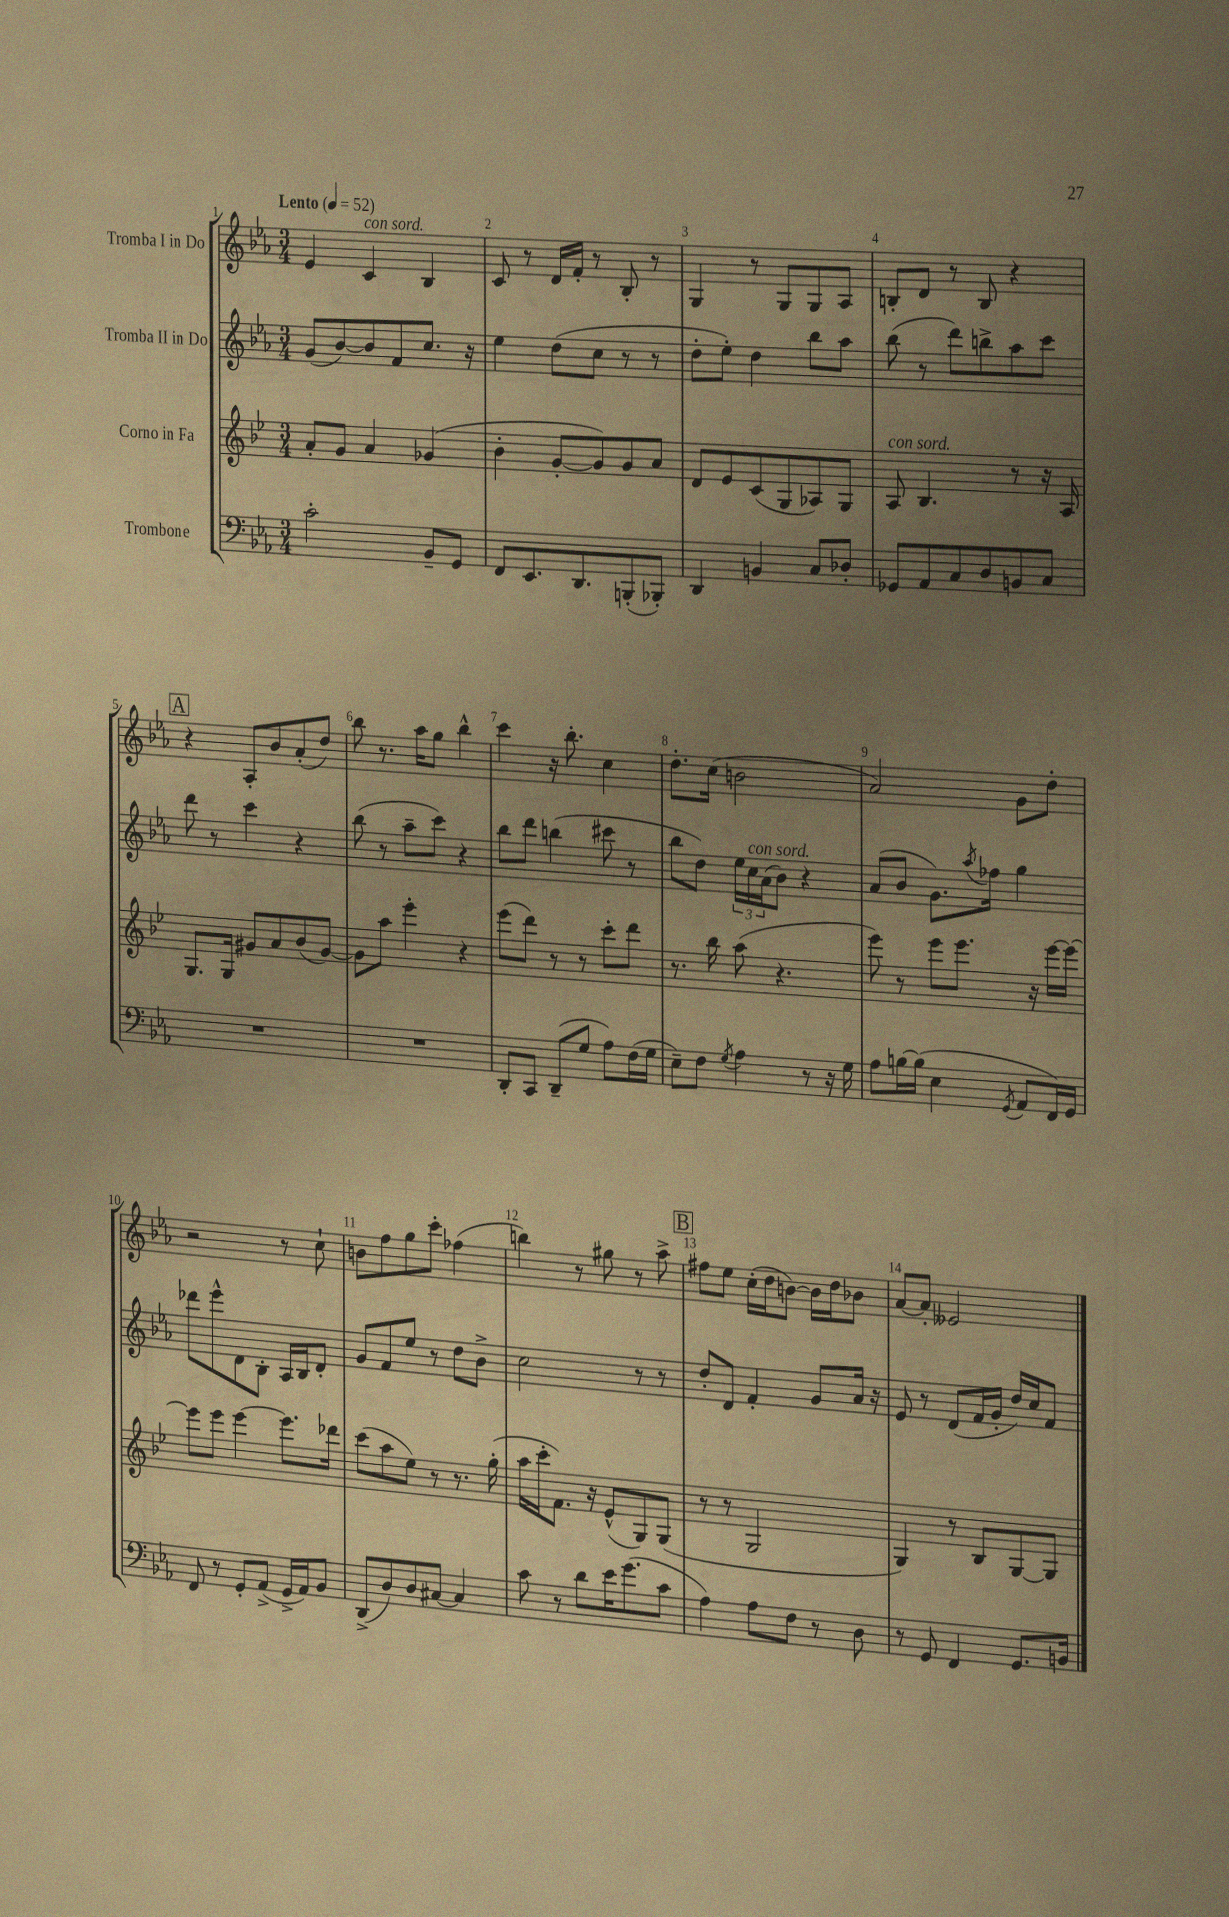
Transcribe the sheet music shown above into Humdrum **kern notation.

**kern	**kern	**kern	**kern
*staff4	*staff3	*staff2	*staff1
*clefF4	*clefG2	*clefG2	*clefG2
*k[b-e-a-]	*k[b-e-]	*k[b-e-a-]	*k[b-e-a-]
*M3/4	*M3/4	*M3/4	*M3/4
*MM52	*MM52	*MM52	*MM52
2c'	8a'	(8g	4e-
.	8g	[8b-)	.
.	4a	8b-]	4c
.	.	8f	.
8BB-~	(4g-	8.cc	4B-
8GG	.	.	.
.	.	16r	.
=	=	=	=
8FF	4b-'	4ee-	8c
8.EE-	.	.	8r
.	[8g'	(8dd	16d
8.DD	.	.	16f'
.	8g])	8cc	8r
(8BBB'	8g	8r	8B-'
8BBB-')	8a	8r	8r
=	=	=	=
4DD	8d	8dd'	4G
.	8e-	8ee-')	.
4BB	(8c	4dd	8r
.	8G	.	8G
8C	8A-)	8bb-	8G
8D-'	8G	8aa-	8A-
=	=	=	=
8GG-	8A	(8bb-	8B'
8AA-	4.B-	8r	8d
8C	.	8ddd)	8r
8D	.	8bb^	8B
8BB	8r	8aa-	4r
8C	16r	8ccc	.
.	16A	.	.
=	=	=	=
2.r	8.G	8ddd	4r
.	.	8r	.
.	16G	.	.
.	8g#	4ccc	8A-'
.	8a	.	8b-
.	(8b-	4r	(8a-'
.	[8g#)	.	8dd)
=	=	=	=
2.r	8g#]	(8bb-	8bb-
.	8aa	8r	8.r
.	4eee-'	8aa-~	.
.	.	.	16aa-
.	.	8ccc)	8gg
.	4r	4r	4bb-^^
=	=	=	=
8DD'	(8eee-	8bb-	4ccc
8CC	8ddd)	8ddd	.
(8DD~	8r	(4bb	16r
.	.	.	8.bb-'
8G	8r	.	.
8A-)	8ccc'	8ccc#	4cc
(16F	8ddd	8r	.
16G	.	.	.
=	=	=	=
8E-~)	8.r	8bb-	8.dd'
8F	.	8dd)	.
.	16bb-	.	(16cc
8qG	.	.	.
4A-	(8aa	24ee-	2b
.	.	24cc	.
.	.	(24a-	.
.	4.r	8b-)	.
8r	.	4r	.
16r	.	.	.
16G	.	.	.
=	=	=	=
8A-	8eee-)	(8a-	2a-)
[16B	8r	8b-	.
(16B]	.	.	.
4E-	8eee-	8.g)	.
.	8.eee-	.	.
.	.	8qaa-	.
.	.	16ff-	.
8qGG	.	.	.
8AA-	.	4gg	8g
.	16r	.	.
16FF)	[16eee-	.	8dd'
16GG	16eee-_	.	.
=	=	=	=
8FF	8eee-]	8ddd-	2r
8r	8eee-	8eee-^^	.
8GG'	[4eee-	8d	.
(8AA-^	.	8B-'	.
16GG^	8.eee-]	16A-	8r
16AA-)	.	16B-	.
8BB-	.	8d'	8cc`
.	16ddd-	.	.
=	=	=	=
(8DD^	(8ccc	8g	8b
8D)	8aa	8f	8ff
8D	8ee-)	8ee-	8gg
[8C#	8r	8r	8ccc'
4C#]	8.r	8dd	(4ff-
.	.	8b-^	.
.	(16gg'	.	.
=	=	=	=
8c	16aa	2cc	4bb)
.	16ccc'	.	.
8r	8.f)	.	.
8d	.	.	8r
.	16r	.	.
16e-	(8e-^^	.	8gg#
(8.g	.	.	.
.	8G)	8r	8r
8c	(8G	8r	8aa-^
=	=	=	=
4A-)	8r	8dd'	8ff#
.	8r	8d	8ee-
8A-	2G	4f'	(16cc'
.	.	.	16dd
8F	.	.	[8b)
8r	.	8g	16b]
.	.	.	16dd
8D	.	16a-	8b-
.	.	16r	.
=	=	=	=
8r	4G)	8e-	[8a-
8GG	.	8r	8a-']
4FF	8r	(8d	2e--
.	8B-	16f	.
.	.	16g'	.
8.GG	[8G	16dd)	.
.	.	16cc	.
.	8G]	8f	.
16BB	.	.	.
==	==	==	==
*-	*-	*-	*-
